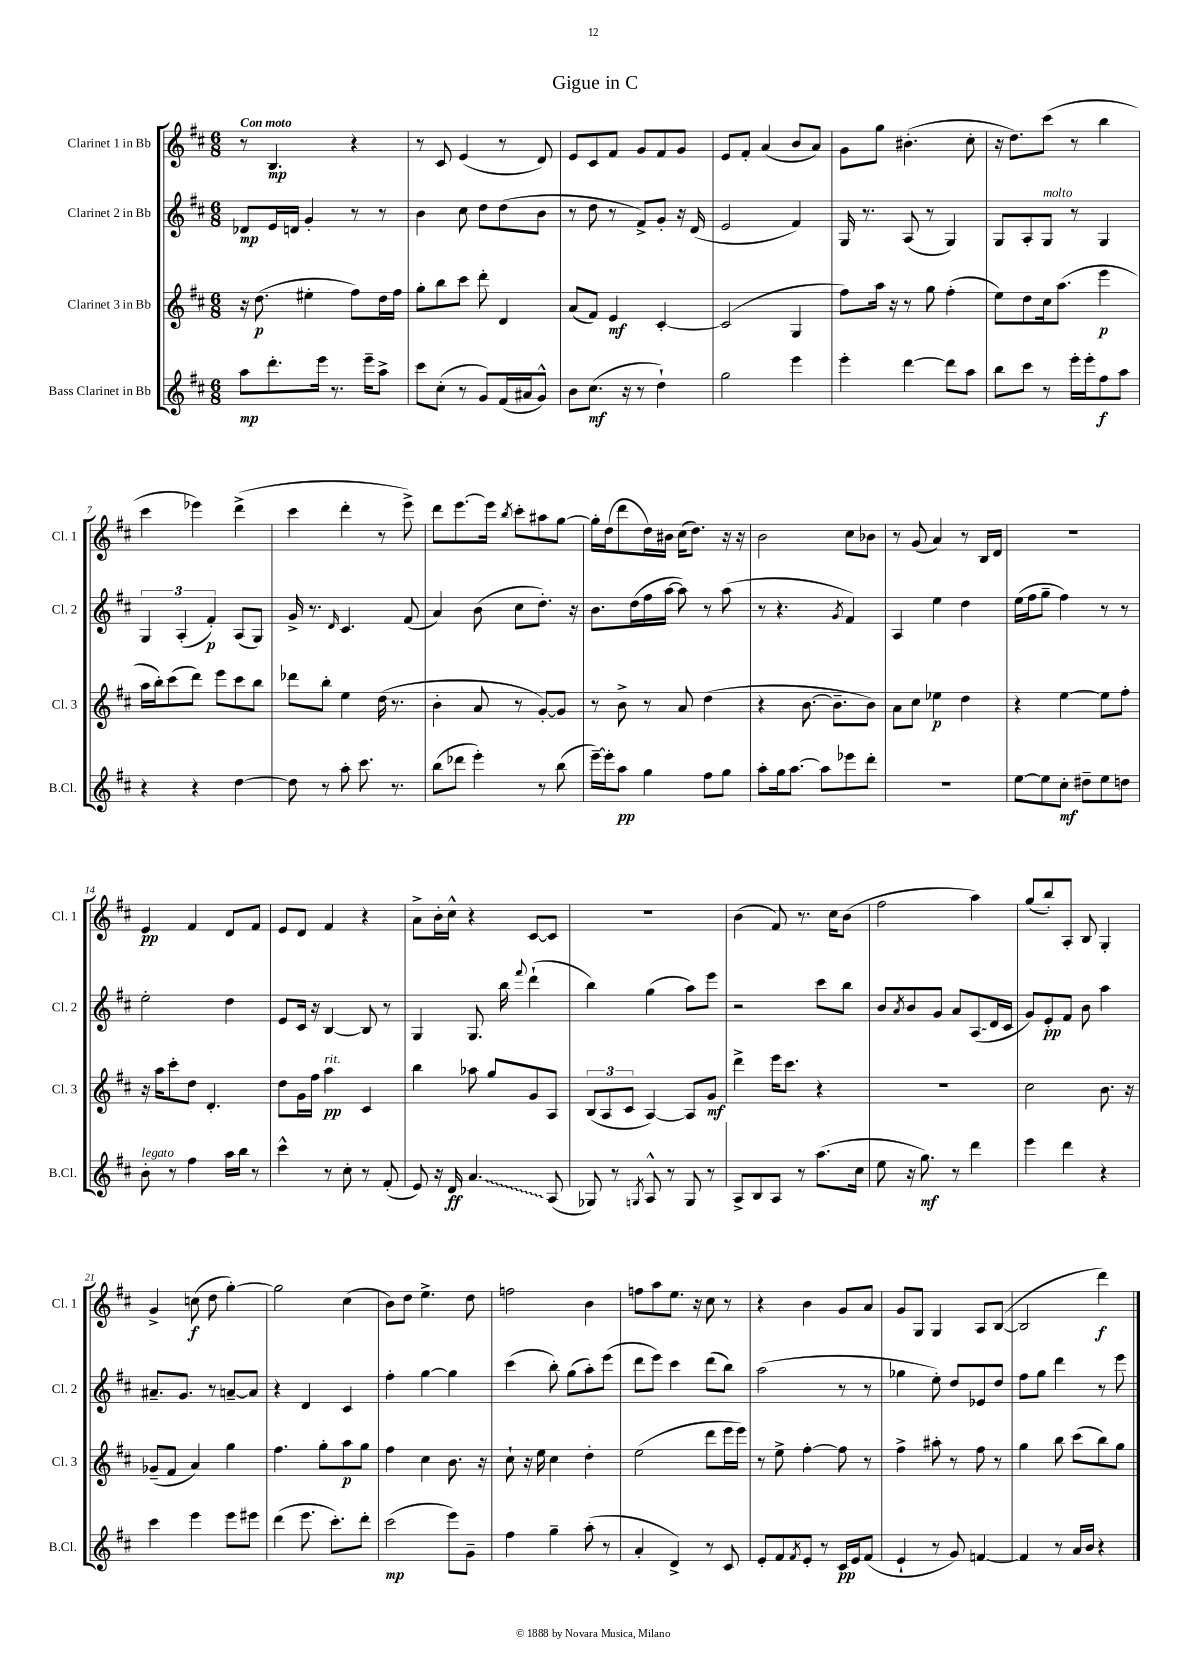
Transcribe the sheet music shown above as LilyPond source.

\header { title = "Gigue in C" }
<<
\new StaffGroup <<
\new Staff = "s0" \with { instrumentName = "Clarinet 1 in Bb" shortInstrumentName = "Cl. 1" } {
    \clef treble \key d \major \numericTimeSignature \time 6/8 \tempo "Con moto"
    r8 b4.\mp r4 |
    r8 cis'8 e'4( r8 d'8) |
    e'8 cis'8 fis'8 g'8 fis'8 g'8 |
    e'8 fis'8-. a'4( b'8 a'8) |
    g'8 g''8 bis'4.-.( cis''8-. |
    r16 d''8.) cis'''8( r8 b''4 |
    cis'''4 ees'''4) d'''4->( |
    cis'''4 d'''4-. r8 e'''8->) |
    d'''8 e'''8.~ e'''16 \acciaccatura { b''8 } cis'''8-. ais''8 g''8~ |
    g''16-. d''16( d'''8 d''16) bis'16 cis''16( d''8.) r16 r16 |
    b'2 cis''8 bes'8 |
    r8 g'8( a'4) r8 b16 d'16 |
    R2. |
    e'4\pp fis'4 d'8 fis'8 |
    e'8 d'8 fis'4 r4 |
    a'8-> b'16-. cis''16-^ r4 cis'8~ cis'8 |
    R2. |
    b'4( fis'8) r8. cis''16 b'8( |
    fis''2 a''4) |
    g''8( b''8-.) a8-. b8 g4-. |
    g'4-> c''8\f( d''8 g''4~-.) |
    g''2 cis''4( |
    b'8) d''8 e''4.-> d''8 |
    f''2 b'4 |
    f''8 a''8 e''8. r16 cis''8 r8 |
    r4 b'4 g'8 a'8 |
    g'8 g8 g4 a8 b8~( |
    b2 d'''4\f) \bar "|." |
}
\new Staff = "s1" \with { instrumentName = "Clarinet 2 in Bb" shortInstrumentName = "Cl. 2" } {
    \clef treble \key d \major \numericTimeSignature \time 6/8
    des'8\mp e'16 d'16 g'4-. r8 r8 |
    b'4 cis''8 d''8 d''8( b'8 |
    r8 d''8 r8 fis'8->) g'8-. r16 d'16( |
    e'2 fis'4) |
    g16 r8. a8( r8 g4) |
    g8 a8-. g8^\markup { \italic "molto" } r8 g4 |
    \tuplet 3/2 { g4 a4-.( fis'4-.\p) } a8( g8) |
    g'16-> r8. \grace { d'16 } cis'4. fis'8( |
    a'4) b'8( cis''8 d''8.-.) r16 |
    b'8. d''16( fis''16 a''16~ a''8) r8 a''8( |
    r8 r4. \acciaccatura { g'8 } fis'4) |
    a4 e''4 d''4 |
    e''16( fis''16 g''8-- fis''4) r8 r8 |
    e''2-. d''4 |
    e'8 cis'16 r16 b4~ b8 r8 |
    g4 g8. b''16 \appoggiatura { fis'''8 } d'''4-!( |
    b''4) g''4( a''8) e'''8 |
    r2 cis'''8 b''8 |
    b'8 \acciaccatura { a'8 } b'8 g'8 a'8 \once \override Glissando.style = #'zigzag a8\glissando( d'16 cis'16 |
    g'8) e'8-.\pp fis'8 b'8 a''4 |
    ais'8.-- g'8. r8 a'8~-- a'8 |
    r4 d'4 cis'4 |
    fis''4-. g''4~ g''4 |
    cis'''4( b''8-.) g''8( a''8-.) e'''8( |
    d'''8 e'''8) cis'''4 d'''8( b''8) |
    a''2( r8 r8 |
    ges''4 e''8-.) d''8 ees'8 d''8 |
    fis''8 g''8 d'''4 r8 e'''8 \bar "|." |
}
\new Staff = "s2" \with { instrumentName = "Clarinet 3 in Bb" shortInstrumentName = "Cl. 3" } {
    \clef treble \key d \major \numericTimeSignature \time 6/8
    r16 d''8.\p( eis''4-. fis''8) d''16 fis''16 |
    g''8-. b''8 cis'''8 d'''8-. d'4 |
    a'8( fis'8) e'4\mf cis'4~-. |
    cis'2( g4 |
    fis''8) a''16 r16 r8 g''8 fis''4-.( |
    e''8) d''8 cis''16 a''8.( e'''4\p |
    a''16 b''16-.) cis'''8( d'''8) e'''8 cis'''8 b''8 |
    des'''8 b''8-. e''4 d''16( r8. |
    b'4-. a'8 r8 g'8~-.) g'8 |
    r8 b'8-> r8 a'8 d''4( |
    r4 b'8.~ b'8.-- b'8) |
    a'8 cis''8 ees''4\p d''4 |
    r4 e''4~ e''8 fis''8-. |
    r16 a''16 cis'''8-. d''8 d'4.-. |
    d''8 g'16 fis''16 a''4\pp^\markup { \italic "rit." } cis'4 |
    b''4 aes''8 g''8 g'8 a8 |
    \tuplet 3/2 { b8( a8 cis'8 } a4~) a8 g'8\mf |
    d'''4-> e'''16 cis'''8. r4 |
    R2. |
    cis''2 b'8. r16 |
    ges'8--( fis'8 a'4) g''4 |
    fis''4. g''8-. a''8\p g''8 |
    fis''4 cis''4 b'8. r16 |
    cis''8-! r16 e''16 cis''4 d''4-. |
    e''2( d'''8 e'''16 e'''16) |
    r8 e''8-> fis''4~-. fis''8 r8 |
    fis''4-> ais''8-. r8 fis''8 r8 |
    g''4 b''8 cis'''8( b''8) g''8 \bar "|." |
}
\new Staff = "s3" \with { instrumentName = "Bass Clarinet in Bb" shortInstrumentName = "B.Cl." } {
    \clef treble \key d \major \numericTimeSignature \time 6/8
    a''8\mp d'''8.-. e'''16 r8. e'''16-- a''8-> |
    cis'''8 cis''8-.( r8 g'8) fis'16( ais'16 g'8-^) |
    b'8 cis''8.\mf( r16 r8 d''4-!) |
    g''2 e'''4 |
    e'''4-. d'''4~ d'''8 a''8 |
    b''8 cis'''8 r8 e'''16-. e'''16-. fis''8\f a''8 |
    r4 r4 d''4~ |
    d''8 r8 a''8-. cis'''8. r8. |
    b''8( des'''8 e'''4-.) r8 b''8( |
    e'''16~--) e'''16-. a''8\pp g''4 fis''8 g''8 |
    a''8-. g''16 a''8.~ a''8 ees'''8 d'''8-. |
    R2. |
    e''8~ e''8 cis''8-.\mf dis''8-- e''8 d''8 |
    b'8-.^\markup { \italic "legato" } r8 fis''4 a''16 b''16 r8 |
    cis'''4-^ r8 cis''8-. r8 fis'8-.( |
    e'8) r16 d'16\ff \once \override Glissando.style = #'zigzag a'4.\glissando a8( |
    ges8) r8 \acciaccatura { g8 } a8-^ r8 g8 r8 |
    a8-> b8 a8 r8 a''8.( cis''16 |
    e''8 r16 g''8.\mf) r8 d'''4 |
    e'''4 d'''4 r4 |
    cis'''4 e'''4 e'''8 eis'''8 |
    d'''4( e'''8. cis'''8.-.) d'''8-. |
    cis'''2\mp( e'''8) g'8-- |
    fis''4 g''4-- a''8-.( r8 |
    a'4-. d'4->) r8 cis'8 |
    e'8-. fis'8 \acciaccatura { fis'8 } e'8-. r8 cis'16\pp e'16 fis'8( |
    e'4-! r8 g'8) f'4~ |
    f'4 r8 a'16 b'16 r4 \bar "|." |
}
>>
>>
